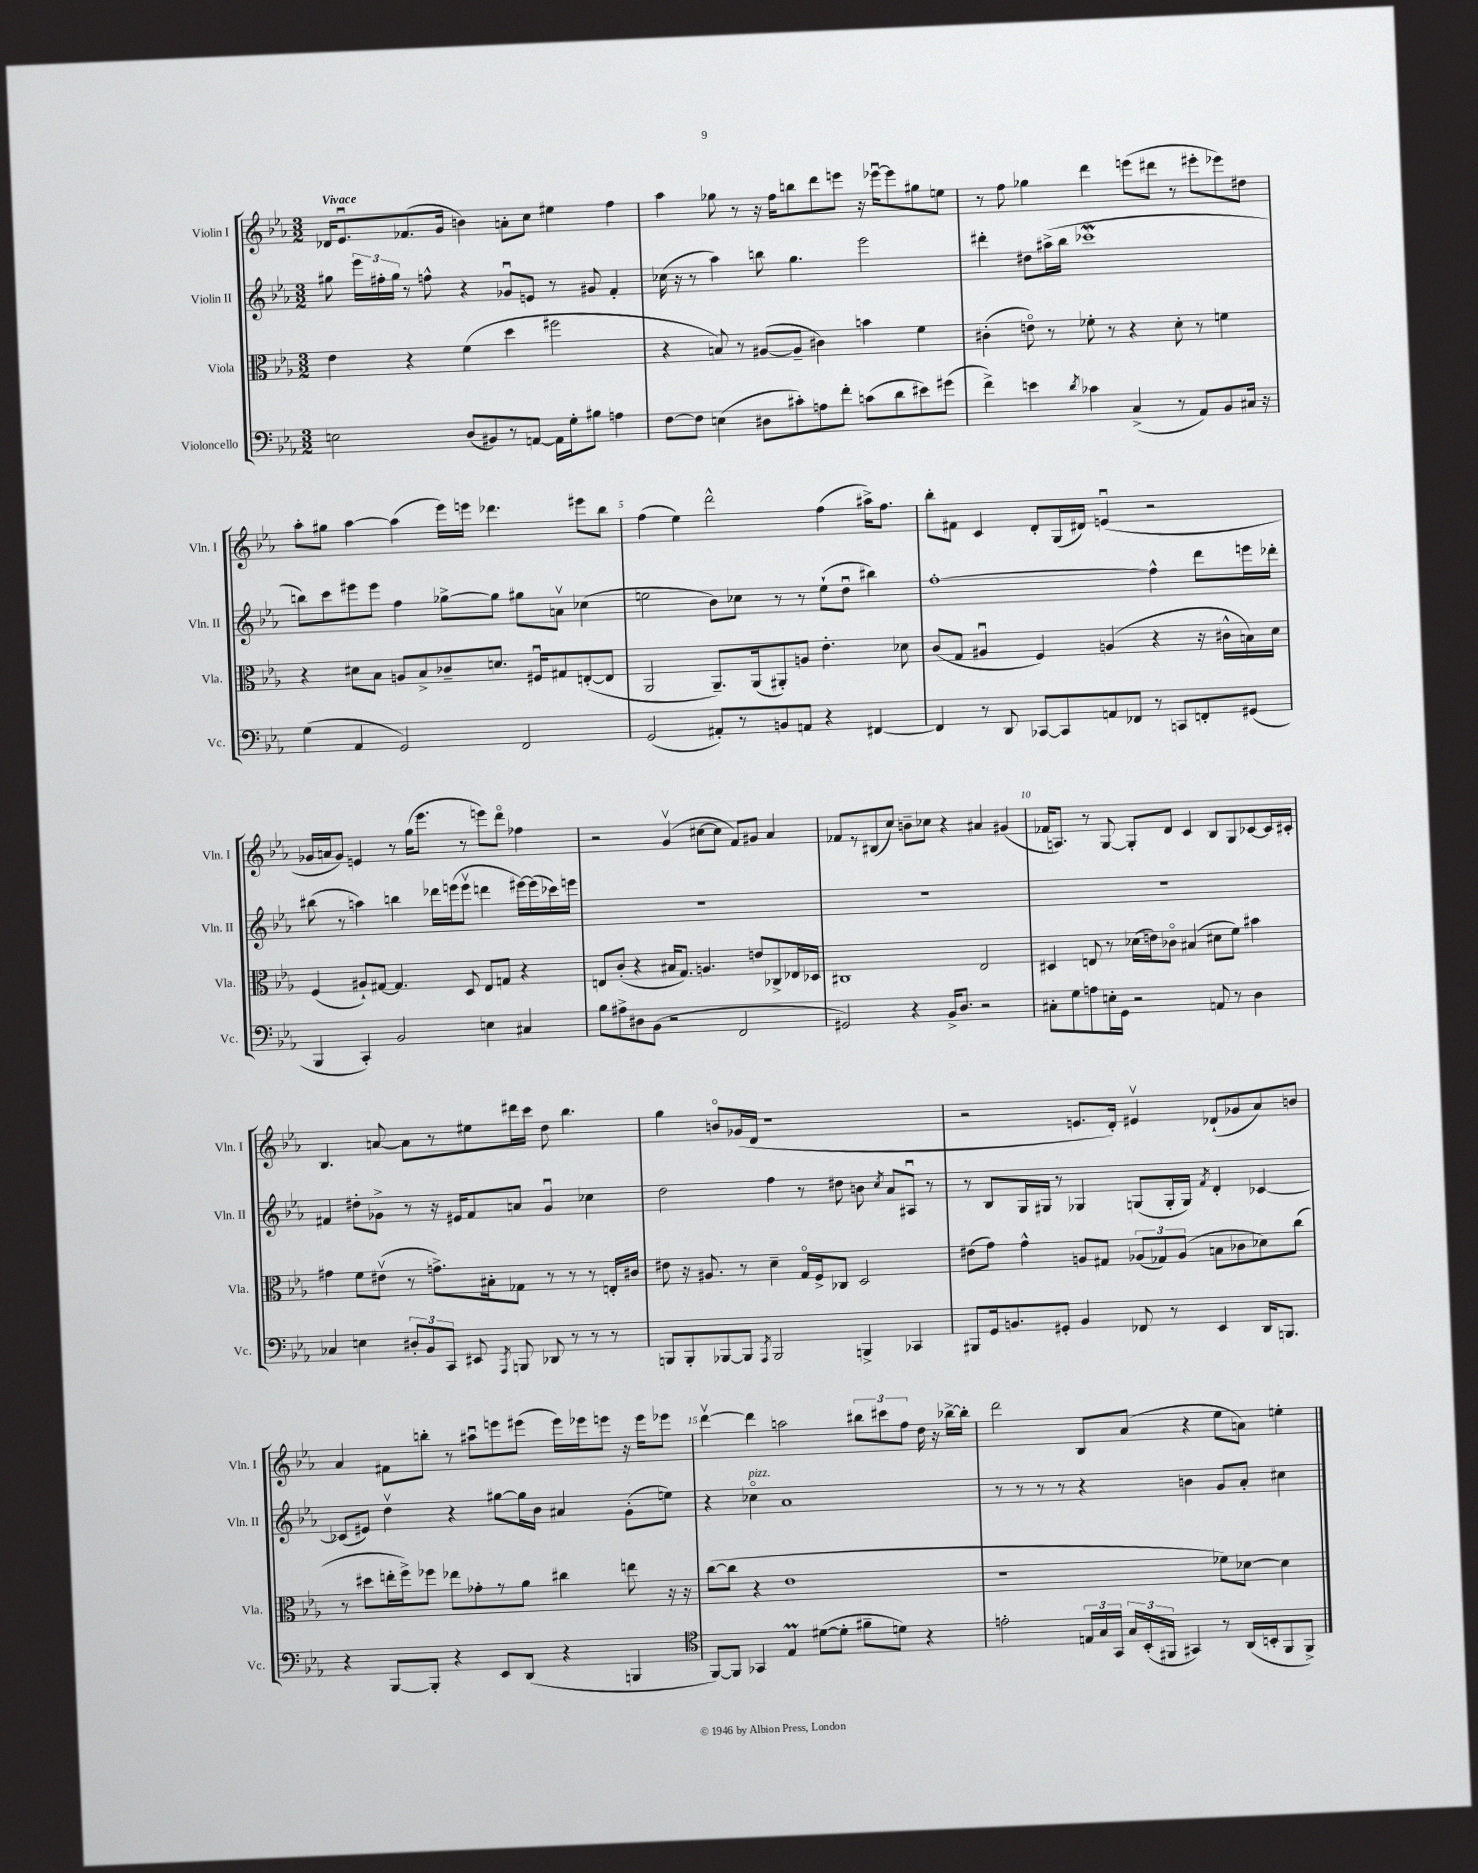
<<
\new StaffGroup <<
\new Staff = "s0" \with { instrumentName = "Violin I" shortInstrumentName = "Vln. I" } {
    \clef treble \key ees \major \numericTimeSignature \time 3/2 \tempo "Vivace"
    \autoBeamOff des'16[ ees'8.\downbow fes'8.( g'16] b'4) a'8[-. c''8] eis''4 f''4 |
    aes''4 ges''8 r8 r16 f''16[ b''8 d'''8 e'''8] r16 ees'''16[~\downbow ees'''8 gis''8 e''8] |
    r8 f''8 ges''4 d'''4 e'''8[( dis'''8] r8 eis'''8[-. ees'''8) dis''8] |
    aes''8[-. gis''8] aes''4~ aes''4( ees'''16[) e'''16] des'''4. eis'''8[ bes''8] |
    f''4( ees''4) d'''2-^ f''4( ais''16[->) f''8.] |
    bes''8[-. fis'8] c'4 d'8[-. g16( dis'16]) e'4\downbow( r2 |
    ges'16[ a'16 ges'8]) e'4 r8 g''16[( ees'''8.] r8 e'''8[) d'''8]\flageolet fes''4 |
    r2 g'4\upbow( cis''8[~ cis''8] f'8[) gis'8] aes'4 |
    fes'8[ r8 bis8( c''8]) b'8[-- ces''8] r4 ais'4 gis'4( |
    fes'16[ a8.]) r8 g8~ g8[-. d'8] c'4 bes8[ g8 ces'8~ ces'16 cis'16]-. |
    bes4. a'8~ a'8[ r8 eis''8 dis'''16 c'''16] d''8 bes''4. |
    g''4 b'8[\flageolet ges'16( d'16] r1 |
    r2 e'8.[ d'16]-.) eis'4\upbow des'8[-!( ges'8 aes'8) b'8] |
    aes'4 fis'8[ b''8]-. r8 ais''8[\downbow e'''8 eis'''8]( eis'''16[) ees'''16 e'''8] r16 e'''16[ ees'''8] |
    d'''4~\upbow d'''4 a''2 \tuplet 3/2 { bis''8[ cis'''8 f''8] } d''16 r16 bes''16[~-> bes''16]-. |
    d'''2 bes8[ aes'8]( r4 ees''8[ a'8]) e''4-. \bar "|." |
}
\new Staff = "s1" \with { instrumentName = "Violin II" shortInstrumentName = "Vln. II" } {
    \clef treble \key ees \major \numericTimeSignature \time 3/2
    \autoBeamOff gis''8 \tuplet 3/2 { ees'''16[ fis''16-. gis''16] } r8 f''8-^ r4 ges'8[\downbow e'8] r8 gis'8 f'4-. |
    ces''16( r16 r8 aes''4) b''8 g''4. ees'''2 |
    dis'''4-. dis''8[ ais''16->( bes''16] ces'''1\mordent |
    b''8[) c'''8 eis'''8 eis'''8] f''4 ges''8[~-> ges''8] gis''8[ a'8]\upbow ces''4( |
    e''2 bes'8[) ces''8] r8 r8 e''8[-!( d''8]\downbow bis''4) |
    f''1~-. f''4-^ d'''8[ e'''16 des'''16]-. |
    bis''8( r8 a''4) b''4 des'''16[ e'''16( e'''8]\upbow d'''4 eis'''16[~) eis'''16( ces'''16) e'''16] |
    R1. |
    R1. |
    R1. |
    fis'4 dis''8[-. ges'8]-> r8 r16 eis'16[ fis'8 a'8] ges'4\downbow ces''4 |
    d''2 f''4 r8 dis''8 b'8 \acciaccatura { c''8 } aes'8[ ais8]\downbow r8 |
    r8 bes8[ g16 gis16] r8 ges4 g8[( g16-. g16]) \acciaccatura { f'8 } d'4-. ces'4~ |
    ces'8[( eis'8]) d''4\upbow r4 gis''8[~ gis''16 bes'16] ais'4 g'8[-.( e''8]) |
    r4 ces''4\flageolet^\markup { \italic "pizz." } aes'1 |
    r8 r8 r8 r8 r4 b'4 g'8[ aes'8]-. cis''4 \bar "|." |
}
\new Staff = "s2" \with { instrumentName = "Viola" shortInstrumentName = "Vla." } {
    \clef alto \key ees \major \numericTimeSignature \time 3/2
    \autoBeamOff ees'4 r4 f'4( d''4 fis''2 |
    r4 b8) r8 ais8[~( ais8]-- cis'4) b'4 f'4 |
    cis'4-.( e'8\flageolet) r8 fes'8-. r8 r4 d'8-. r8 f'4 |
    r4 dis'8[ bes8] a8[ bes8-> ces'8-- d'8.] fis16[\downbow gis8 e8~-.( e8] |
    aes,2 aes,8.[--) aes,16( ais,8-.) a8] ees'4.-. des'8 |
    c'8[( g8] ais4\downbow f4) a4( r4 r16 cis'16[-^ b16) d'16] |
    f4( ais8[-!) gis8]~ gis4. d8 ees8[ g8] r4 |
    e8[ c'8]-.( r4 bis16[ g8.]) a4. e'8[ ces8-> ees16 des16] |
    cis1 ees2 |
    dis4 e8 r8 des'16[( e'16) ces'8]\flageolet bis4( dis'8[ f'8]) bis'4 |
    gis'4 f'8[ eis'8]\upbow( r8 g'8.[->) bis16-. ges8] r8 r8 r8 e16[-. cis'16] |
    eis'8 r16 ais8. r8 d'4-- g16[\flageolet f16-> ces8] d2 |
    eis'8[( g'8]) g'4-^ a8[ gis8] \tuplet 3/2 { aes8[( ges8) aes8]( } b8[ ces'8 des'8) c''8]( |
    r8 dis''8[ e''16-. f''16->) fes''8] ees''8[ ges'8-. r8 aes'8] cis''4 e''8 r16 r16 |
    c''8[~( c''8] r4 ees'1 |
    r1 fes'8[) des'8]~ des'4 \bar "|." |
}
\new Staff = "s3" \with { instrumentName = "Violoncello" shortInstrumentName = "Vc." } {
    \clef bass \key ees \major \numericTimeSignature \time 3/2
    \autoBeamOff e2 d8[( bis,8) r8 a,8]~ a,16[ g16-. bis8] a4 |
    f8[~ f8] e4( dis8[ cis'8-.) a8 f'8]-. c'8[( d'8 eis'8) gis'8]( |
    f'4->) e'4 \acciaccatura { d'8 } ces'4 c4->( r8 aes,8[) bes,8 cis16] r16 |
    g4( aes,4 g,2) f,2 |
    g,2( ais,8[-.) r8 b,8 a,8] r4 fis,4~ |
    fis,4 r8 d,8 ces,8[~ ces,8 a,8 fes,8] r8 c,8[ f,8-. gis,8]( |
    bes,,4 c,4-.) bes,2 e4 cis4 |
    bes8[ ais8-> dis8 bes,8]( r2 f,2 |
    gis,2) r4 bes,16[-> d8.] r2 |
    cis8[-. g8 a8 e16-. g,16] r2 a,8 r8 d4 |
    ces4 e4 \tuplet 3/2 { dis8[-. bes,8 c,8] } eis,8 \acciaccatura { aes,,8 } b,,8 des,8 r8 r8 r8 |
    b,,8[ b,,8-. bes,,8~ bes,,8] \acciaccatura { aes,,8 } bes,,2 b,,4-> ces,4 |
    bis,,8[ g,16 b,8. gis,8]-. b,4 fes,8 r8 ees,4 d,16[ b,,8.] |
    r4 bes,,8[~ bes,,8]-. r4 ees,8[ d,8]( r4 b,,4 |
    \clef tenor f,8[~) f,8] ges,4 ees4\prall dis'8[~( dis'8]-. fis'8[-- d'8]) r4 |
    e'2-. \tuplet 3/2 { e16[ g16 g,16] } \tuplet 3/2 { g16[ bes,16-.( fis,16] } gis,4) r8 aes,16[( b,16-. fis,8 fis,8]->) \bar "|." |
}
>>
>>
\layout { \context { \Score \override BarNumber.break-visibility = ##(#f #t #t) barNumberVisibility = #(every-nth-bar-number-visible 5) } }
